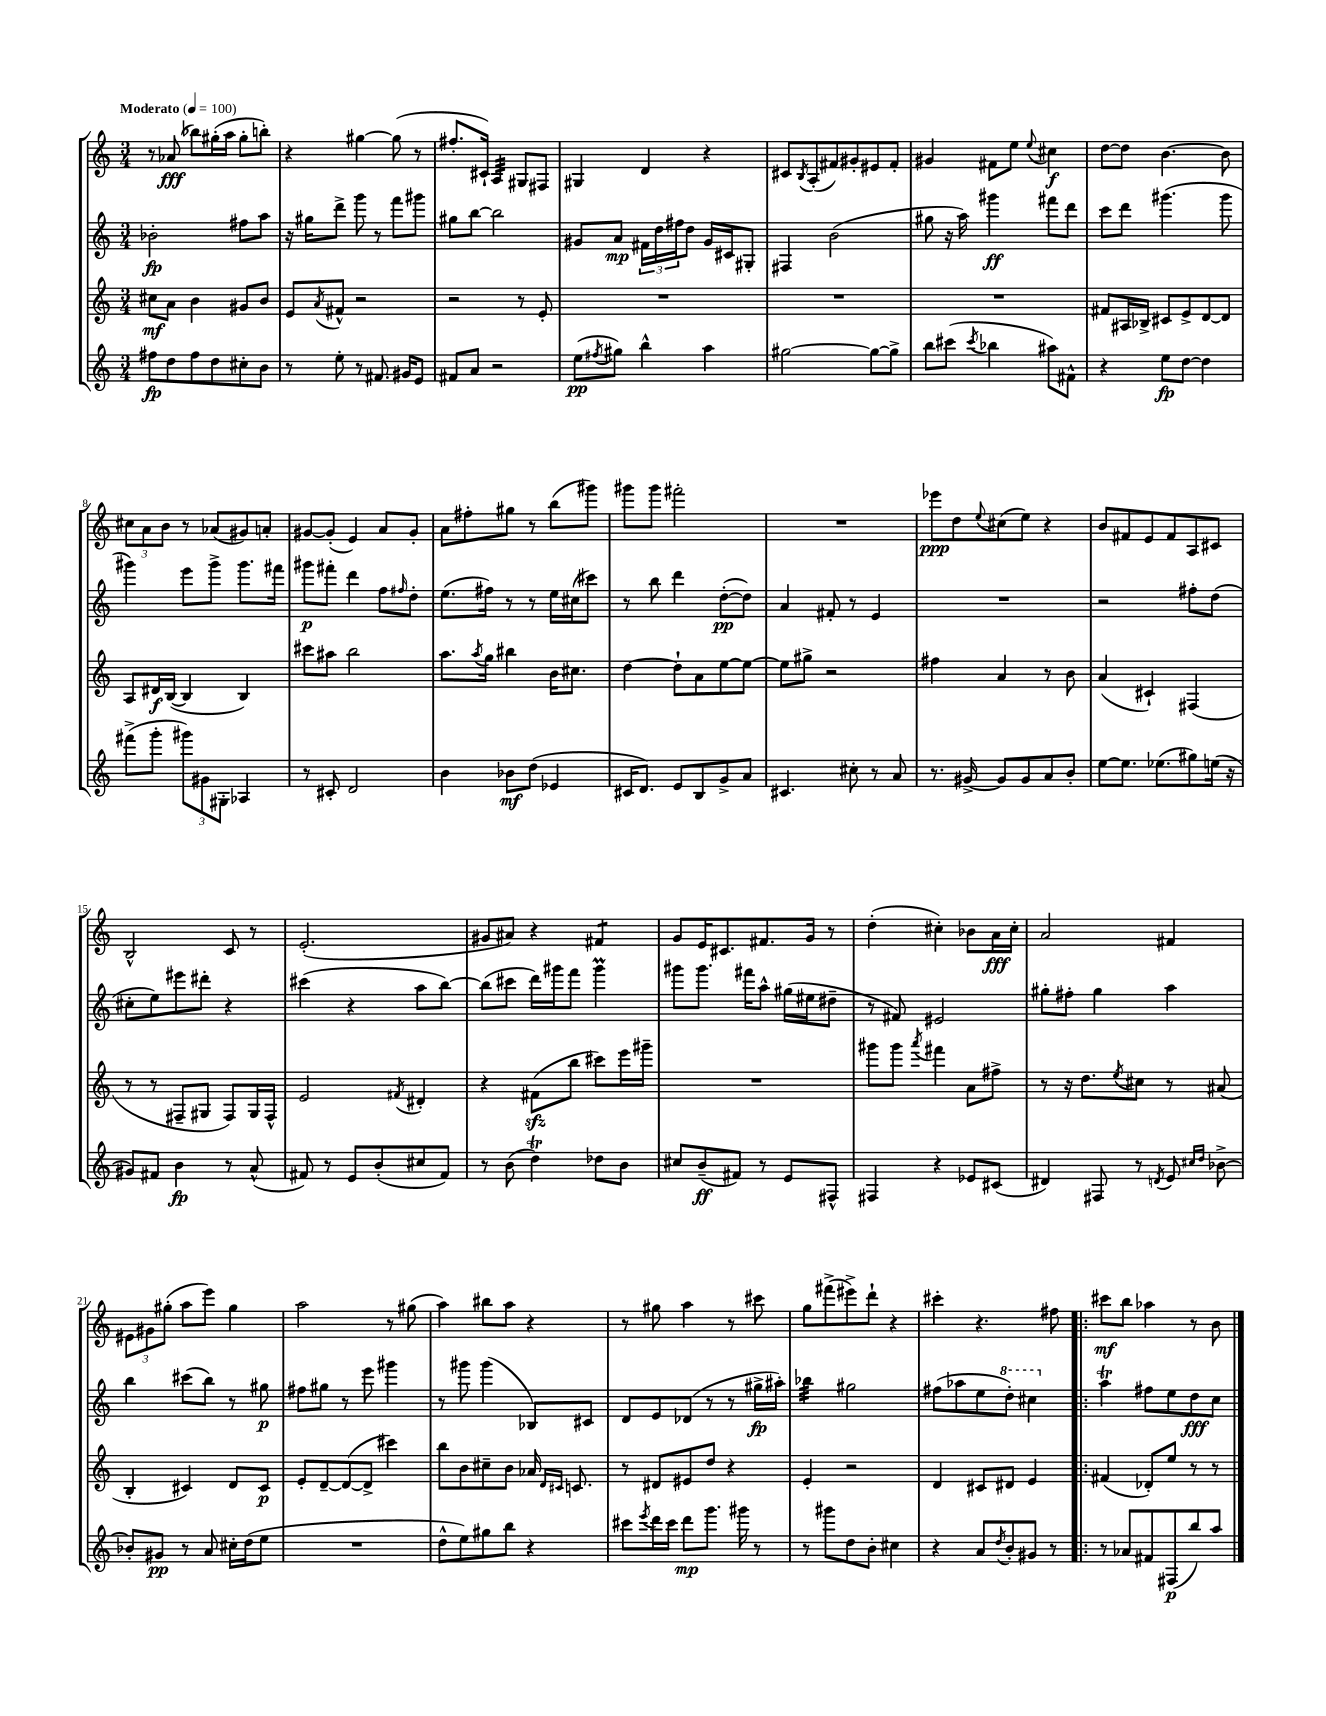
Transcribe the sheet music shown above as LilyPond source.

<<
\new StaffGroup <<
\new Staff = "s0" {
    \clef treble \key c \major \numericTimeSignature \time 3/4 \tempo "Moderato" 4 = 100
    r8 aes'8\fff( bes''8) gis''16-.( a''16 gis''8-. b''8-.) |
    r4 gis''4~ gis''8( r8 |
    fis''8.-. cis'16-!) a4:32 gis8 fis8 |
    gis4 d'4 r4 |
    cis'8 \acciaccatura { b8 } a8-.( fis'8) gis'8-. eis'8 fis'8-. |
    gis'4 fis'8 e''8 \appoggiatura { e''8 } cis''4\f |
    d''8~ d''8 b'4.~ b'8 |
    \tuplet 3/2 { cis''8 a'8 b'8 } r8 aes'8( gis'8) a'8-. |
    gis'8~ gis'8-.( e'4) a'8 gis'8-. |
    a'8 fis''8-. gis''8 r8 b''8( gis'''8) |
    gis'''8 gis'''8 fis'''2-. |
    R2. |
    ees'''8\ppp d''8 \appoggiatura { e''8 } cis''8( e''8) r4 |
    b'8 fis'8 e'8 fis'8 a8 cis'8 |
    b2-^ c'8 r8 |
    e'2.-.( |
    gis'8 ais'8) r4 fis'4:8 |
    g'8 e'16 cis'8. fis'8. g'16 r8 |
    d''4-.( cis''4-.) bes'8 a'16\fff cis''16-. |
    a'2 fis'4 |
    \tuplet 3/2 { eis'8 gis'8 gis''8-.( } a''8 e'''8) gis''4 |
    a''2 r8 gis''8( |
    a''4) bis''8 a''8 r4 |
    r8 gis''8 a''4 r8 cis'''8 |
    g''8 fis'''8->( eis'''8->) d'''8-! r4 |
    cis'''4-. r4. fis''8 |
    \bar ".|:" cis'''8\mf b''8 aes''4 r8 b'8 \bar "|." |
}
\new Staff = "s1" {
    \clef treble \key c \major \numericTimeSignature \time 3/4
    bes'2-.\fp fis''8 a''8 |
    r16 gis''16 d'''8-> g'''8 r8 f'''8 gis'''8 |
    gis''8 b''8~ b''2 |
    gis'8 a'8\mp \tuplet 3/2 { fis'16 d''16 fis''16 } d''8 gis'16 cis'16 gis8-. |
    fis4 b'2( |
    gis''8 r16 a''16) gis'''4\ff fis'''8 d'''8 |
    c'''8 d'''8 gis'''4.( gis'''8 |
    gis'''4) e'''8 gis'''8-> gis'''8. fis'''16 |
    gis'''8\p fis'''8-. d'''4 f''8 \grace { fis''16 } d''8-. |
    e''8.( fis''16) r8 r8 e''16 cis''16( cis'''8) |
    r8 b''8 d'''4 d''8~-.\pp( d''8) |
    a'4 fis'8-. r8 e'4 |
    R2. |
    r2 fis''8-. d''8( |
    cis''8-. e''8) eis'''8 dis'''8-. r4 |
    cis'''4( r4 a''8 b''8~) |
    b''8( cis'''8 d'''16) gis'''16 f'''8 gis'''4\prall |
    gis'''8 gis'''8. fis'''16 a''8-^ gis''16( eis''16 dis''8-- |
    r8 fis'8) eis'2 |
    gis''8-. fis''8-. gis''4 a''4 |
    b''4 cis'''8( b''8) r8 gis''8\p |
    fis''8 gis''8 r8 e'''8 gis'''4 |
    r8 gis'''8 gis'''4( bes8) cis'8 |
    d'8 e'8 des'8( r8 r8 gis''16->\fp ais''16-.) |
    bes''4:32 gis''2 |
    fis''8( aes''8 e''8 \ottava #1 d'''8-.) cis'''4 \ottava #0 |
    \bar ".|:" a''4\trill fis''8 e''8 d''8\fff c''8 \bar "|." |
}
\new Staff = "s2" {
    \clef treble \key c \major \numericTimeSignature \time 3/4
    cis''8\mf a'8 b'4 gis'8 b'8 |
    e'8 \acciaccatura { a'8 } fis'8-^ r2 |
    r2 r8 e'8-. |
    R2. |
    R2. |
    R2. |
    fis'8 ais16 bes16-> cis'8 e'8-> d'8~ d'8 |
    a8 dis'16\f b16~( b4 b4) |
    cis'''8 ais''8 b''2 |
    a''8. \acciaccatura { a''8 } g''16 bis''4 b'16 cis''8. |
    d''4~ d''8-! a'8 e''8~ e''8~ |
    e''8 gis''8-> r2 |
    fis''4 a'4 r8 b'8 |
    a'4( cis'4-!) fis4( |
    r8 r8 fis8-- gis8 fis8) gis16 fis16-^ |
    e'2 \acciaccatura { fis'8 } dis'4-. |
    r4 fis'8\sfz( b''8 cis'''8) e'''16 gis'''16-- |
    R2. |
    gis'''8 gis'''8 \acciaccatura { a'''8 } fis'''4 a'8 fis''8-> |
    r8 r16 d''8. \acciaccatura { e''8 } cis''8 r8 ais'8( |
    b4-. cis'4) d'8 cis'8\p |
    e'8-. d'8~-- d'8~( d'8-> cis'''4) |
    b''8 b'8 cis''8-- b'8 aes'16 \grace { d'16 cis'16 } c'8. |
    r8 dis'8 eis'8 d''8 r4 |
    e'4-. r2 |
    d'4 cis'8 dis'8 e'4 |
    \bar ".|:" fis'4( des'8-.) e''8 r8 r8 \bar "|." |
}
\new Staff = "s3" {
    \clef treble \key c \major \numericTimeSignature \time 3/4
    fis''8\fp d''8 fis''8 d''8 cis''8-. b'8 |
    r8 e''8-. r8 fis'8. gis'16 e'8 |
    fis'8 a'8 r2 |
    e''8\pp( \acciaccatura { fis''8 } gis''8) b''4-^ a''4 |
    gis''2~ gis''8~ gis''8-> |
    b''8 cis'''8( \acciaccatura { cis'''8 } bes''4 ais''8) fis'8-^ |
    r4 e''8\fp d''8~ d''4 |
    fis'''8->( g'''8-. \tuplet 3/2 { gis'''8) gis'8 gis8-. } aes4 |
    r8 cis'8-. d'2 |
    b'4 bes'8\mf d''8( ees'4 |
    cis'16 d'8.) e'8 b8 g'8-> a'8 |
    cis'4. cis''8-. r8 a'8 |
    r8. gis'16~-> gis'8 gis'8 a'8 b'8-. |
    e''8~ e''8. ees''8.( gis''8) e''16( r16 |
    gis'8) fis'8 b'4\fp r8 a'8-^( |
    fis'8) r8 e'8 b'8-.( cis''8 fis'8) |
    r8 b'8( d''4\trill) des''8 b'8 |
    cis''8 b'8--\ff( fis'8) r8 e'8 fis8-^ |
    fis4 r4 ees'8 cis'8( |
    dis'4) fis8 r8 \acciaccatura { d'8 } e'8 \grace { cis''16 d''16 } bes'8~-> |
    bes'8-. gis'8\pp r8 a'8 cis''16-. d''16( e''8 |
    R2. |
    d''8-^ e''8) gis''8 b''8 r4 |
    cis'''8 \acciaccatura { e'''8 } d'''16 cis'''16 d'''8\mp g'''8. gis'''16 r8 |
    r8 gis'''8 d''8 b'8-. cis''4 |
    r4 a'8 \acciaccatura { d''8 } b'8-. gis'8 r8 |
    \bar ".|:" r8 aes'8 fis'8 fis8\p( b''8) a''8 \bar "|." |
}
>>
>>
